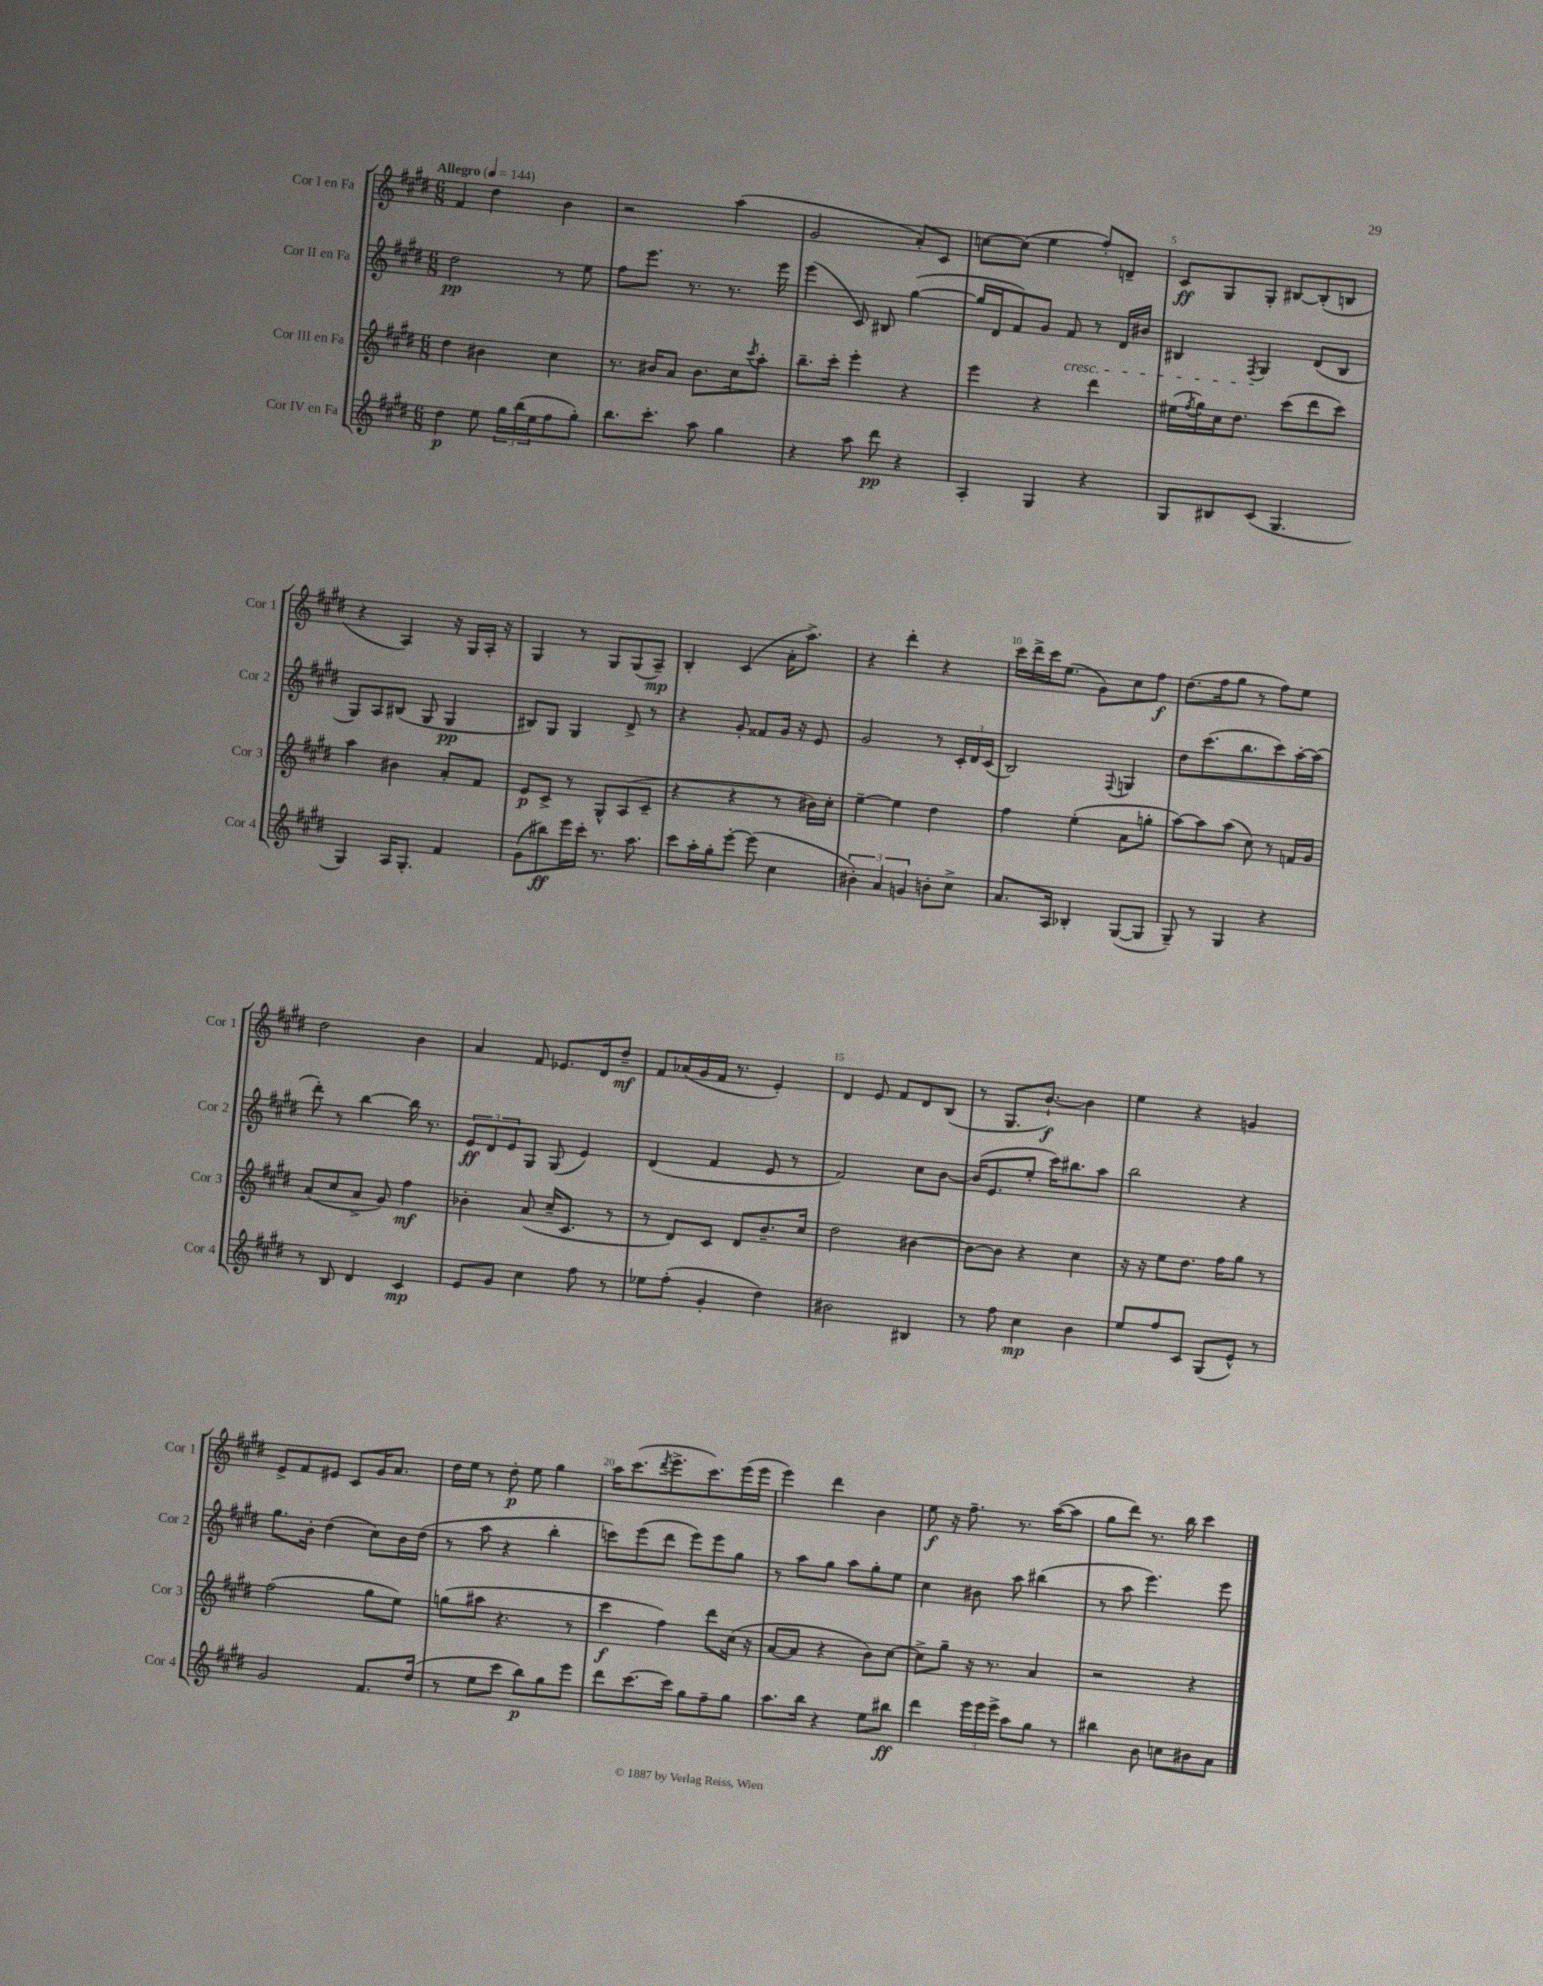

**kern	**dynam	**kern	**dynam	**kern	**dynam	**kern	**dynam
*part4	*part4	*part3	*part3	*part2	*part2	*part1	*part1
*staff4	*staff4	*staff3	*staff3	*staff2	*staff2	*staff1	*staff1
*I"Cor IV en Fa	*	*I"Cor III en Fa	*	*I"Cor II en Fa	*	*I"Cor I en Fa	*
*I'Cor 4	*	*I'Cor 3	*	*I'Cor 2	*	*I'Cor 1	*
*clefG2	*	*clefG2	*	*clefG2	*	*clefG2	*
*k[f#c#g#d#]	*	*k[f#c#g#d#]	*	*k[f#c#g#d#]	*	*k[f#c#g#d#]	*
*M6/8	*	*M6/8	*	*M6/8	*	*M6/8	*
*MM144	*	*MM144	*	*MM144	*	*MM144	*
=1	=1	=1	=1	=1	=1	=1	=1
!	!	!	!	!	!	!LO:TX:a:B:t=Allegro	!
4dd#\	p	4dd#\	.	2dd#\	pp	4f#/	.
8ee\	.	4b#X\	.	.	.	4dd#\	.
24gg#\LL	.	.	.	.	.	.	.
(24bb\	.	.	.	.	.	.	.
24ee\J	.	.	.	.	.	.	.
8ff#\	.	4cc#\	.	8r	.	4b\	.
8gg#'\J)	.	.	.	8ee\	.	.	.
=2	=2	=2	=2	=2	=2	=2	=2
8.bb\L	.	8.r	.	8ff#\L	.	2r	.
.	.	.	.	8.eee\J	.	.	.
8.ccc#'\J	.	16b#X/KL	.	.	.	.	.
.	.	8a/J	.	.	.	.	.
.	.	.	.	8.r	.	.	.
8aa\	.	8.b#\L	.	.	.	.	.
4gg#\	.	.	.	8.r	.	(4aa\	.
.	.	16cc#\k	.	.	.	.	.
.	.	8qccc#/	.	.	.	.	.
.	.	8aa'\J	.	.	.	.	.
.	.	.	.	16eee\	.	.	.
=3	=3	=3	=3	=3	=3	=3	=3
4r	.	8.bb~\L	.	(4eee\	.	2g#/	.
.	.	16ccc#'\Jk	.	.	.	.	.
8aa\	.	4eee'\	.	8c#/)	.	.	.
8ddd#\	pp	.	.	8B#X/	.	.	.
4r	.	4r	.	([4gg#\	.	8a'/L)	.
.	.	.	.	.	.	8c#/J	.
=4	=4	=4	=4	=4	=4	=4	=4
4A'/	.	4eee\	.	16gg#/LL]	.	[8ccn\L	.
.	.	.	.	16d#/J	.	.	.
.	.	.	.	8f#/)	.	(8cc\J]	.
4G#/	.	4r	.	8g#/J	.	4ee\	.
!	!	!	!	!LO:TX:b:i:t=cresc.	!	!	!
.	.	.	.	8f#/	.	.	.
4r	.	4ddd#\	.	8r	.	8ff#'/L)	.
.	.	.	.	16d#/LL	.	8dn~/J	.
.	.	.	.	16b#X/JJ	.	.	.
=5	=5	=5	=5	=5	=5	=5	=5
8G#/L	.	(16ee#X\LL	.	4B#X/	.	8c#/L	ff
.	.	8qff#/	.	.	.	.	.
.	.	16gg#\)	.	.	.	.	.
8B#X/	.	16cc#\J	.	.	.	8G#/	.
.	.	8.dd#\J	.	.	.	.	.
.	.	.	.	8qF#/	.	.	.
(8c#/J	.	.	.	4G#/	.	8G#'/J	.
4.G#/	.	(8ccc#\L	.	.	.	[8B#X/L	.
.	.	8ddd#\	.	(8d#/L	.	(8B#'/]	.
.	.	8ccc#\J)	.	8B#/J	.	8Bn/J	.
!!LO:LB:g=z
=6	=6	=6	=6	=6	=6	=6	=6
4G#/)	.	4aa\	.	8G#/L)	.	4r	.
.	.	.	.	8A/	.	.	.
16A/KL	.	4b#X\	.	(8B#X/J	.	4A/)	.
8.G#'/J	.	.	.	.	.	.	.
.	.	.	.	8G#/	.	.	.
4f#/	.	8a'/L	.	4G#/	pp	16r	.
.	.	.	.	.	.	16G#/LL	.
.	.	8f#/J	.	.	.	16A'/JJ	.
.	.	.	.	.	.	16r	.
=7	=7	=7	=7	=7	=7	=7	=7
(8g#\L	.	8e/L	p	8B#X/L)	.	4G#/	.
8bb#X\)	ff	8c#^/J	.	8G#/J	.	.	.
16eee\L	.	8r	.	4G#/	.	8r	.
16ccc#'\JJ	.	.	.	.	.	.	.
8.r	.	8G#^^/L	.	.	.	8G#/L	.
.	.	(8A/	.	8d#^/	.	(8G#/	.
8.aa\	.	.	.	.	.	.	.
.	.	8c#~/J	.	8r	.	8A~/J)	mp
=8	=8	=8	=8	=8	=8	=8	=8
8ccc#\L	.	4r	.	4r	.	4B'/	.
16aa'\L	.	.	.	.	.	.	.
16gg#'\J	.	.	.	.	.	.	.
[8eee'\J	.	4r	.	8g#'/	.	(4c#/	.
(8eee\]	.	.	.	8f##X/L	.	.	.
4cc#\	.	8r	.	16g#/Jk	.	16a'\KL	.
.	.	.	.	16r	.	8.aa^\J)	.
.	.	16b#X\LL)	.	8e/	.	.	.
.	.	16cc#'\JJ	.	.	.	.	.
=9	=9	=9	=9	=9	=9	=9	=9
6b#X'\)	.	[4ee~\	.	2g#/	.	4r	.
6a/	.	.	.	.	.	.	.
.	.	4ee\]	.	.	.	4ddd#'\	.
6gn/	.	.	.	.	.	.	.
8bn'\L	.	4dd#\	.	8r	.	4r	.
8cc#^\J	.	.	.	24c#'/LL	.	.	.
.	.	.	.	24d#/	.	.	.
.	.	.	.	(24c#/JJ	.	.	.
=10	=10	=10	=10	=10	=10	=10	=10
8.a/L	.	4ff#\	.	2B/)	.	16ccc#\LL	.
.	.	.	.	.	.	16ddd#^\	.
.	.	.	.	.	.	16ccc#\J	.
16A/Jk	.	.	.	.	.	(8.ee\J	.
4B-X'/	.	(4ee'\	.	.	.	.	.
.	.	.	.	.	.	8g#\L)	.
.	.	.	.	8qqF#/	.	.	.
([8G#/L	.	8a\L	.	4Gn/	.	8cc#\	.
8G#/J]	.	8ggn'\J	.	.	.	8ff#\J	f
=11	=11	=11	=11	=11	=11	=11	=11
8G#~/)	.	[8aa\L)	.	8dd#\L	.	(8.dd#\L	.
8r	.	8aa\]	.	(8.ccc#\	.	.	.
.	.	.	.	.	.	16ff#\k	.
4G#/	.	(8aa\J	.	.	.	8gg#\J	.
.	.	.	.	8.bb\	.	.	.
.	.	8cc#\)	.	.	.	8r	.
4r	.	8r	.	8ccc#\)	.	8ff#\L)	.
.	.	16fn/LL	.	[16aa'\L	.	8ee\J	.
.	.	16g#/JJ	.	(16aa\JJ]	.	.	.
!!LO:LB:g=z
=12	=12	=12	=12	=12	=12	=12	=12
8r	.	(8a/L	.	8ddd#'\)	.	2dd#\	.
8B/	.	8cc#/	.	8r	.	.	.
4d#/	.	8a^/J	.	[4bb\	.	.	.
.	.	8g#/)	.	.	.	.	.
4c#/	mp	4ff#\	mf	16bb\]	.	4b\	.
.	.	.	.	8.r	.	.	.
=13	=13	=13	=13	=13	=13	=13	=13
8e/L	.	4b-X'\	.	12e/L	ff	4a/	.
.	.	.	.	12d#/	.	.	.
8g#/J	.	.	.	.	.	.	.
.	.	.	.	12e/	.	.	.
4cc#\	.	(8a/	.	8G#/J	.	8f#/	.
.	.	16cc#~/KL	.	(8G#/	.	8.e-X/L	.
.	.	8.c#/J	.	.	.	.	.
8ff#\	.	.	.	4e/)	.	.	.
.	.	.	.	.	.	16d#/k	.
8r	.	8r	.	.	.	8dd#~/J	mf
=14	=14	=14	=14	=14	=14	=14	=14
8ee-X\L	.	8r	.	(4d#/	.	8f#/L	.
(8ff#'\J	.	8d#/L)	.	.	.	(16a-X/L	.
.	.	.	.	.	.	16g#/	.
4g#'/	.	8c#/J	.	4f#/	.	16f#/JJ	.
.	.	.	.	.	.	8.r	.
.	.	8d#/L	.	.	.	.	.
4dd#\)	.	8.b~/	.	8e/	.	4e'/)	.
.	.	.	.	8r	.	.	.
.	.	16cc#/Jk	.	.	.	.	.
=15	=15	=15	=15	=15	=15	=15	=15
2b#X\	.	2dd#\	.	2f#/)	.	4d#/	.
.	.	.	.	.	.	8e/	.
.	.	.	.	.	.	8f#/L	.
4B#X/	.	[4b#X\	.	8cc#\L	.	8d#/	.
.	.	.	.	[8b\J	.	(8B/J	.
=16	=16	=16	=16	=16	=16	=16	=16
8r	.	8b#\L_	.	(16b/KL]	.	8r	.
.	.	.	.	8.e/	.	.	.
8ff#\	.	8b#\J]	.	.	.	8.G#/L	.
4cc#\	mp	4r	.	8ee'/J	.	.	.
.	.	.	.	.	.	[8.b`/J)	f
.	.	.	.	16ccc#\KL)	.	.	.
.	.	.	.	8.bb#X\	.	.	.
4b\	.	4cc#\	.	.	.	4b\]	.
.	.	.	.	8aa\J	.	.	.
=17	=17	=17	=17	=17	=17	=17	=17
8ee/L	.	16r	.	2bb\	.	4ee\	.
.	.	16r	.	.	.	.	.
8ff#/	.	8ee\L	.	.	.	.	.
8c#/J	.	8.dd#\J	.	.	.	4r	.
(8G#/L	.	.	.	.	.	.	.
.	.	16ff#\KL	.	.	.	.	.
8e^^/J)	.	8gg#\J	.	4r	.	4gn/	.
8r	.	8r	.	.	.	.	.
!!LO:LB:g=z
=18	=18	=18	=18	=18	=18	=18	=18
2g#/	.	(2ff#\	.	8.gg#\L	.	8e^/L	.
.	.	.	.	.	.	8f#/	.
.	.	.	.	16b'\Jk	.	.	.
.	.	.	.	(4dd#\	.	8e#X/J	.
.	.	.	.	.	.	8c#/L	.
8.f#/L	.	8gg#\L	.	8cc#\L)	.	16g#/K	.
.	.	.	.	.	.	8.a/J	.
.	.	8ee\J)	.	16b\L	.	.	.
(16dd#/Jk	.	.	.	(16dd#\JJ	.	.	.
=19	=19	=19	=19	=19	=19	=19	=19
8r	.	(8ggn\L	.	8r	.	16dd#\LL	.
.	.	.	.	.	.	16ee\JJ	.
8ee\L	.	8aa#X\J	.	8aa\	.	8r	.
8ccc#\J	.	4.r	.	4r	.	8dd#'\	p
8bb\L)	p	.	.	.	.	8ee\	.
8gg#\	.	.	.	4bb'\	.	4gg#\	.
8eee\J	.	8r	.	.	.	.	.
=20	=20	=20	=20	=20	=20	=20	=20
8ddd#\L	.	4ccc#\	f	8cccn\L)	.	16aa\KL	.
.	.	.	.	.	.	(8.ccc#\	.
[8.ccc#\	.	.	.	(8eee\	.	.	.
.	.	.	.	.	.	8qddd#/	.
.	.	4ff#\)	.	8ddd#\J	.	8.eee^\	.
16ccc#\Jk]	.	.	.	.	.	.	.
8gg#\L	.	.	.	8eee\L)	.	.	.
.	.	.	.	.	.	8.ccc#\)	.
8ff#~\	.	8ddd#\L	.	8eee\	.	.	.
8gg#\J	.	(16cc#\Jk	.	8gg#\J	.	(16eee\L	.
.	.	16r	.	.	.	16eee\JJ	.
=21	=21	=21	=21	=21	=21	=21	=21
8.aa\L	.	[8a/L	.	8r	.	4eee\)	.
.	.	8a/J]	.	8aa\L	.	.	.
16bb\Jk	.	.	.	.	.	.	.
4r	.	4r	.	8gg#\J	.	4ddd#\	.
.	.	.	.	8aa\L	.	.	.
8ee\L	.	8b\L)	.	8gg#'\	.	4b\	.
8bb#X\J	ff	[8cc#\J	.	8ee\J	.	.	.
=22	=22	=22	=22	=22	=22	=22	=22
4ddd#\	.	8cc#^\L]	.	4cc#\	.	8ee\	f
.	.	8gg#~\J	.	.	.	16r	.
.	.	.	.	.	.	8.ff#~\	.
24eee\LL	.	16r	.	8b#X\	.	.	.
24eee\	.	.	.	.	.	.	.
.	.	8.r	.	.	.	.	.
24eee^\JJ	.	.	.	.	.	.	.
8aa\L	.	.	.	8aa\	.	8.r	.
8gg#\J	.	4a/	.	(4bb#X\	.	.	.
.	.	.	.	.	.	([16aa\KL	.
8r	.	.	.	.	.	8aa\J]	.
=23	=23	=23	=23	=23	=23	=23	=23
4bb#X\	.	2r	.	8r	.	8gg#\L	.
.	.	.	.	8aa\	.	8ddd#\J)	.
8b\	.	.	.	4.eee\)	.	8.r	.
8ccn\L	.	.	.	.	.	.	.
.	.	.	.	.	.	16bb\	.
8b#X\	.	4r	.	.	.	4ccc#\	.
8a\J	.	.	.	8eee\	.	.	.
==	==	==	==	==	==	==	==
*-	*-	*-	*-	*-	*-	*-	*-
